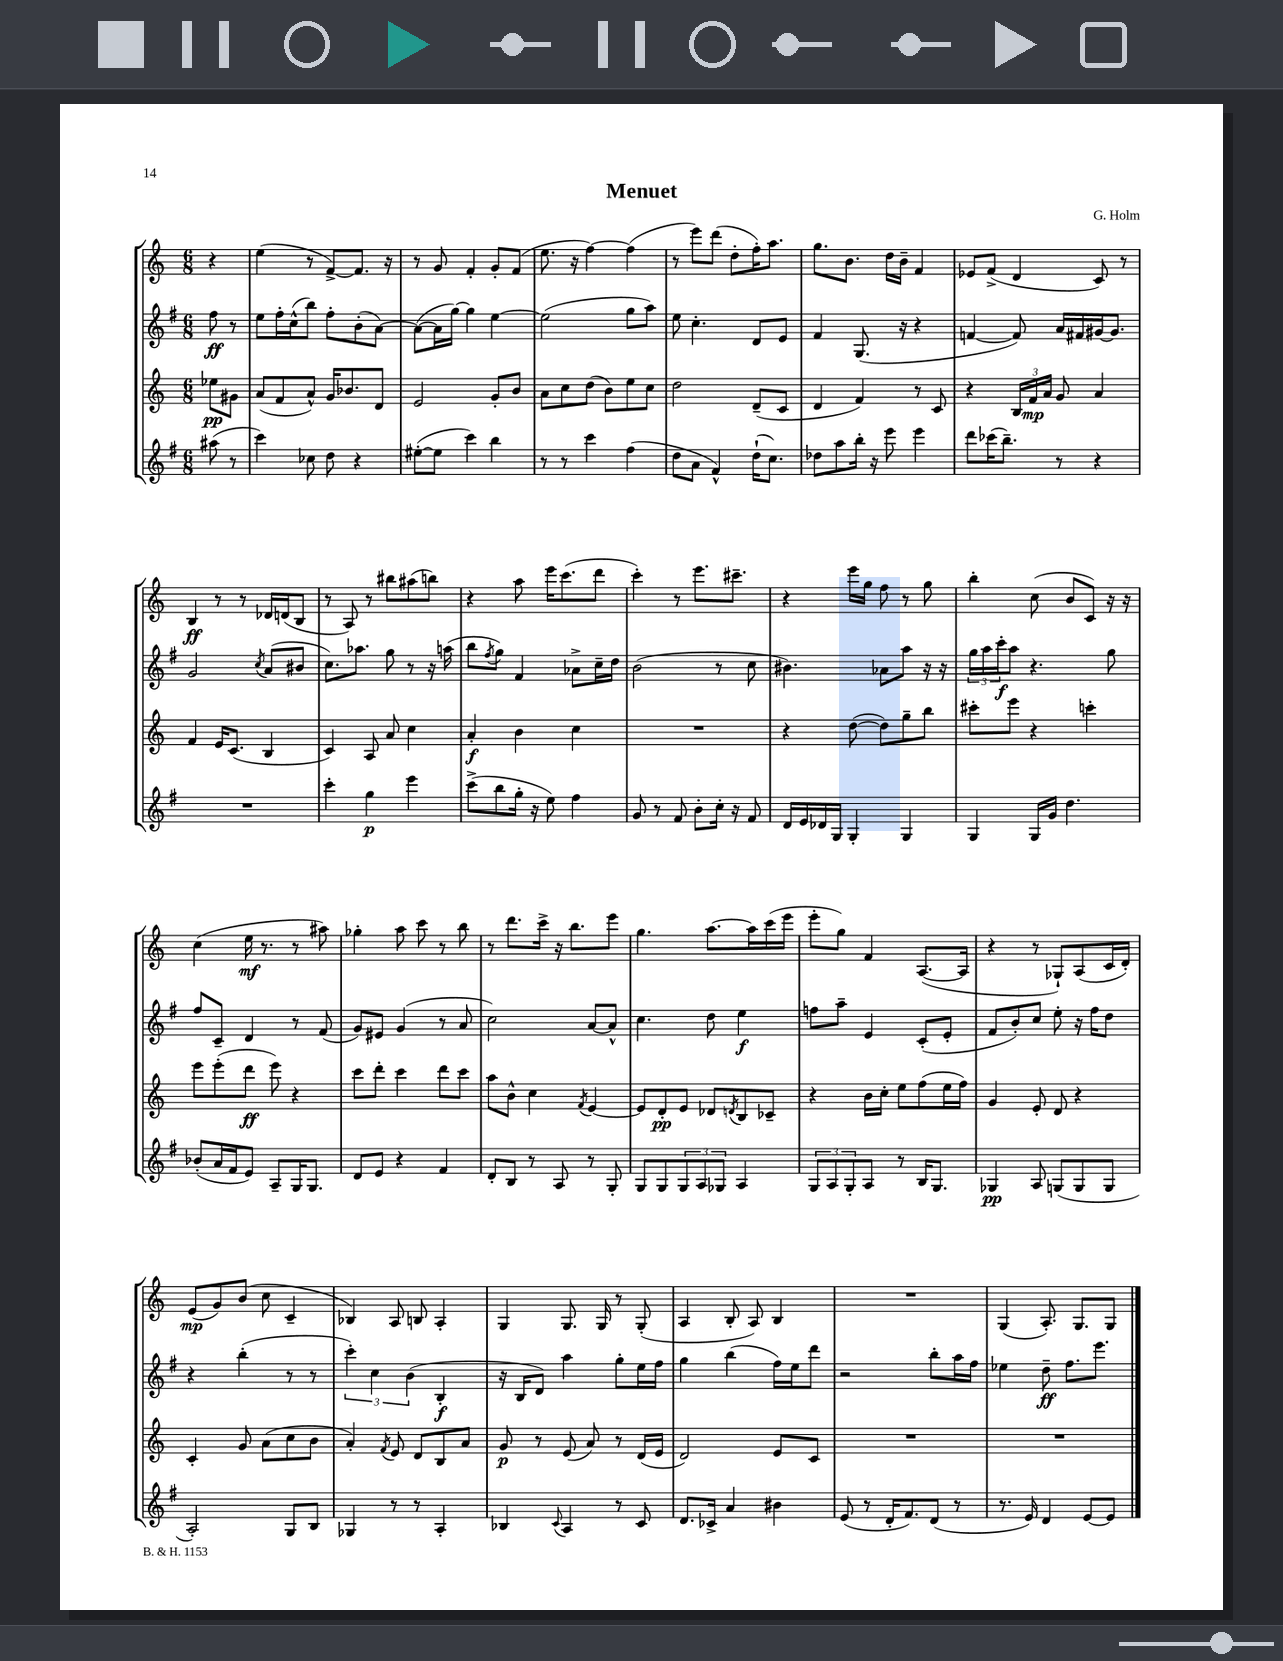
\header { title = "Menuet" composer = "G. Holm" }
<<
\new StaffGroup <<
\new Staff = "s0" {
    \clef treble \key c \major \numericTimeSignature \time 6/8 \partial 4
    r4 |
    e''4( r8 f'8~->) f'8. r16 |
    r8 g'8 f'4-. g'8-. f'8( |
    e''8. r16 f''4~) f''4( |
    r8 e'''8) d'''8( d''8-. f''16-.) a''8. |
    g''8. b'8. d''16 b'16-- f'4 |
    ees'8 f'8->( d'4 c'8) r8 |
    b4\ff r8 r8 des'16 d'16( b8 |
    r8 a8) r8 bis''8 ais''8( b''8) |
    r4 a''8 e'''16 c'''8.( d'''8 |
    c'''4-.) r8 e'''8. cis'''8.-- |
    r4 e'''16 g''16 f''8 r8 g''8 |
    b''4-. c''8( b'8 c'8) r16 r16 |
    c''4( e''16\mf r8. r8 ais''8) |
    ges''4-. a''8 c'''8 r8 b''8 |
    r8 d'''8. c'''16-> r16 b''8. e'''8 |
    g''4. a''8.~ a''16 c'''16( e'''16 |
    e'''8-. g''8) f'4 a8.~( a16 |
    r4 r8 ges8-!) a8( c'16 d'16-.) |
    e'8\mp( g'8) b'8( c''8 c'4-- |
    bes4) a8 b8 a4-. |
    g4 g8. g16 r8 g8-.( |
    a4 b8-. a8) b4 |
    R2. |
    g4( a8.-.) g8. g8 \bar "|." |
}
\new Staff = "s1" {
    \clef treble \key g \major \numericTimeSignature \time 6/8 \partial 4
    fis''8\ff r8 |
    e''8 fis''16-. c''16-^( b''8) fis''8-. b'8-.( a'8~) |
    a'8~( a'16 g''16~) g''4 e''4~ |
    e''2( g''8 a''8) |
    e''8 c''4.-. d'8 e'8 |
    fis'4 g8.( r16 r4 |
    f'4~ f'8) a'16 fis'16 gis'16~ gis'8. |
    g'2 \acciaccatura { c''8 } a'8( bis'8 |
    c''8.) aes''8. g''8 r8 r16 a''16( |
    b''8 \acciaccatura { fis''8 } g''8) fis'4 aes'8-> c''16-- d''16 |
    b'2( r8 c''8 |
    bis'4.) aes'8 a''8 r16 r16 |
    \tuplet 3/2 { g''16 a''16 c'''16-.\f } a''8 r4. g''8 |
    fis''8 c'8-- d'4 r8 fis'8( |
    g'8) eis'8 g'4( r8 a'8 |
    c''2) a'8~ a'8-^ |
    c''4. d''8 e''4\f |
    f''8 a''8-- e'4 c'8-.( e'8-. |
    fis'8 b'8-.) c''8 e''8-. r16 fis''16 d''8 |
    r4 b''4-.( r8 r8 |
    \tuplet 3/2 { c'''4-.) c''4 b'4( } b4-.\f |
    r16 b16 d'8) a''4 g''8-. e''16 fis''16 |
    g''4 b''4( fis''16) e''16 d'''8 |
    r2 b''8-. a''16 fis''16 |
    ees''4 d''8--\ff fis''8. e'''8. \bar "|." |
}
\new Staff = "s2" {
    \clef treble \key c \major \numericTimeSignature \time 6/8 \partial 4
    ees''8\pp gis'8 |
    a'8( f'8 a'8-^) g'16 bes'8. d'8 |
    e'2 g'8-. b'8 |
    a'8 c''8 d''8( b'8) e''8 c''8 |
    d''2 d'8--( c'8 |
    d'4 f'4) r8 c'8 |
    r4 \tuplet 3/2 { b16 f'16\mp a'16 } g'8 a'4 |
    f'4 e'16 c'8.( b4 |
    c'4) a8 a'8 c''4 |
    a'4-.\f b'4 c''4 |
    R2. |
    r4 d''8~( d''8) g''8-- b''8 |
    cis'''8-. e'''8 r4 c'''4-. |
    e'''8 e'''8-.( d'''8\ff e'''8) r4 |
    c'''8 d'''8-. c'''4 d'''8 c'''8 |
    a''8 b'8-^ c''4 \acciaccatura { f'8 } e'4~ |
    e'8 d'8-.\pp e'8 des'8 \acciaccatura { d'8 } b8 ces'8-- |
    r4 b'16 c''16-. e''8 f''8( e''16 f''16) |
    g'4 e'8-. d'8 r4 |
    c'4-. g'8 a'8( c''8 b'8 |
    a'4-.) \acciaccatura { f'8 } e'8 d'8 b8 a'8 |
    g'8\p r8 e'8( a'8) r8 d'16( e'16 |
    d'2) e'8 c'8 |
    R2. |
    R2. \bar "|." |
}
\new Staff = "s3" {
    \clef treble \key g \major \numericTimeSignature \time 6/8 \partial 4
    ais''8( r8 |
    c'''4) ces''8 d''8 r4 |
    eis''8~-.( eis''8 c'''4) b''4 |
    r8 r8 c'''4 fis''4( |
    d''8 a'8 fis'4-^) d''16-!( c''8.) |
    des''8 a''8 b''16-. r16 e'''8 e'''4 |
    d'''8 ces'''16( b''8.--) r8 r4 |
    R2. |
    c'''4-. g''4\p e'''4 |
    c'''8->( b''8 g''16-. r16 e''8) fis''4 |
    g'8 r8 fis'8 b'8-. c''16-. r16 fis'8 |
    d'16 e'16 des'16 g16 g4-. g4 |
    g4 g16 g'16 d''4. |
    bes'8-.( a'16 fis'16 e'8) a8-- g16 g8. |
    d'8 e'8 r4 fis'4 |
    d'8-. b8 r8 a8 r8 g8-. |
    g8 g8 \tuplet 3/2 { g8 a8 ges8 } a4 |
    \tuplet 3/2 { g8 a8 g8-. } a8 r8 b16 g8. |
    ges4\pp a8 g8( g8 g8 |
    a2-.) g8 b8 |
    ges4 r8 r8 a4-. |
    bes4 \appoggiatura { c'8 } a4 r8 c'8 |
    d'8. ces'16-> a'4 bis'4 |
    e'8( r8 d'16-. fis'8.) d'8( r8 |
    r8. e'16) d'4 e'8~ e'8 \bar "|." |
}
>>
>>
\layout { \context { \Score \remove "Bar_number_engraver" } }
